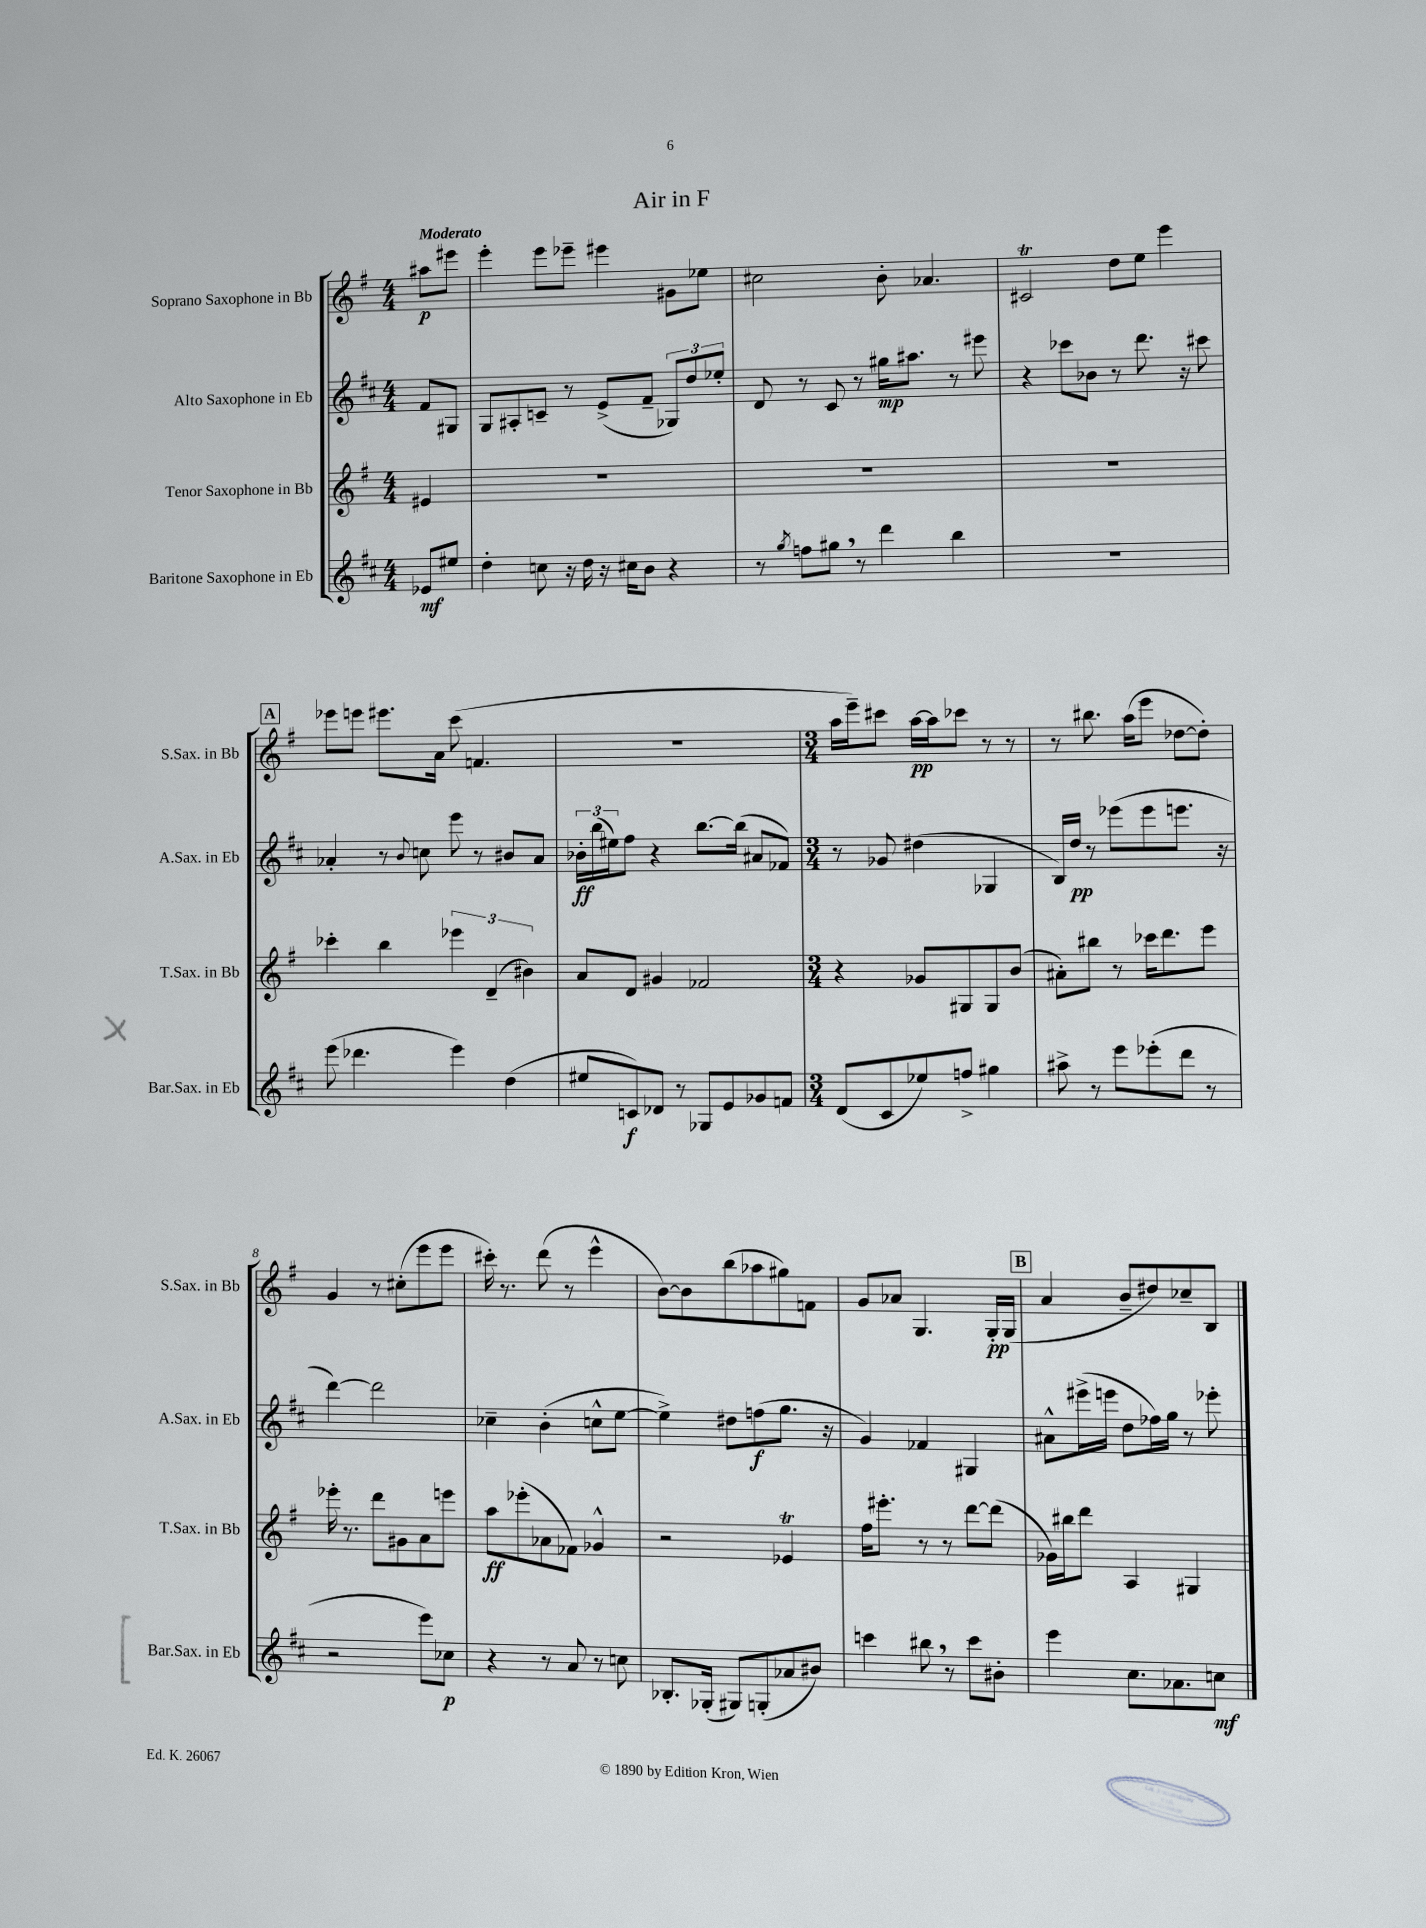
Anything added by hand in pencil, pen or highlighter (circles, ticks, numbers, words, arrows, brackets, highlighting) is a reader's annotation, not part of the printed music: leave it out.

**kern	**dynam	**kern	**dynam	**kern	**dynam	**kern	**dynam
*part4	*part4	*part3	*part3	*part2	*part2	*part1	*part1
*staff4	*staff4	*staff3	*staff3	*staff2	*staff2	*staff1	*staff1
*I"Baritone Saxophone in Eb	*	*I"Tenor Saxophone in Bb	*	*I"Alto Saxophone in Eb	*	*I"Soprano Saxophone in Bb	*
*I'Bar.Sax. in Eb	*	*I'T.Sax. in Bb	*	*I'A.Sax. in Eb	*	*I'S.Sax. in Bb	*
*clefG2	*	*clefG2	*	*clefG2	*	*clefG2	*
*k[f#c#]	*	*k[f#]	*	*k[f#c#]	*	*k[f#]	*
*M4/4	*	*M4/4	*	*M4/4	*	*M4/4	*
=	=	=	=	=	=	=	=
!	!	!	!	!	!	!LO:TX:a:B:t=Moderato	!
8e-X/L	mf	4e#X/	.	8f#/L	.	8aa#X\L	p
8ee#X/J	.	.	.	8G#X/J	.	8eee#X\J	.
=1	=1	=1	=1	=1	=1	=1	=1
4dd'\	.	1r	.	8G/L	.	4eee'\	.
.	.	.	.	8A#X'/	.	.	.
8ccn\	.	.	.	8cn~/J	.	8eee\L	.
16r	.	.	.	8r	.	8eee-X~\J	.
16dd\	.	.	.	.	.	.	.
16r	.	.	.	(8e^/L	.	4eee#X\	.
16cc#X\KL	.	.	.	.	.	.	.
8b\J	.	.	.	8f#~/J	.	.	.
4r	.	.	.	12G-X/L)	.	8g#X\L	.
.	.	.	.	12dd/	.	.	.
.	.	.	.	.	.	8ee-X\J	.
.	.	.	.	12ee-X'/J	.	.	.
=2	=2	=2	=2	=2	=2	=2	=2
8r	.	1r	.	8d/	.	2cc#X\	.
8qgg/	.	.	.	.	.	.	.
8ffn\L	.	.	.	8r	.	.	.
8gg#X,\J	.	.	.	8c#/	.	.	.
8r	.	.	.	8r	.	.	.
4ddd\	.	.	.	16gg#X\KL	mp	8b'\	.
.	.	.	.	8.aa#X\J	.	.	.
.	.	.	.	.	.	4.a-X/	.
4bb\	.	.	.	8r	.	.	.
.	.	.	.	8eee#X\	.	.	.
=3	=3	=3	=3	=3	=3	=3	=3
1r	.	1r	.	4r	.	2c#Xt/	.
.	.	.	.	8ccc-X\L	.	.	.
.	.	.	.	8b-X\J	.	.	.
.	.	.	.	8r	.	8dd\L	.
.	.	.	.	8.ddd\	.	8ee\J	.
.	.	.	.	.	.	4eee\	.
.	.	.	.	16r	.	.	.
.	.	.	.	8ccc#X\	.	.	.
!!LO:LB:g=z
!!LO:REH:place=s1:t=A
=4	=4	=4	=4	=4	=4	=4	=4
(8eee\	.	4ccc-X'\	.	4a-X'/	.	8eee-X\L	.
4.ddd-X\	.	.	.	.	.	8eeen\J	.
.	.	4bb\	.	8r	.	8.eee#X\L	.
.	.	.	.	8qqb/	.	.	.
.	.	.	.	8ccn\	.	.	.
.	.	.	.	.	.	16a\Jk	.
4eee\)	.	6eee-X\	.	8eee\	.	(8ccc\	.
.	.	.	.	8r	.	4.fn/	.
.	.	(6d~/	.	.	.	.	.
(4dd\	.	.	.	8b#X/L	.	.	.
.	.	6b#X\)	.	.	.	.	.
.	.	.	.	8a-/J	.	.	.
=5	=5	=5	=5	=5	=5	=5	=5
8ee#X/L	.	8a/L	.	24b-X'\LL	ff	1r	.
.	.	.	.	(24bb\	.	.	.
.	.	.	.	24ee#X\J)	.	.	.
8cn/)	f	8d/J	.	8ff#\J	.	.	.
8d-X/J	.	4g#X/	.	4r	.	.	.
8r	.	.	.	.	.	.	.
8G-X/L	.	2f-X/	.	[8.bb\L	.	.	.
8e/	.	.	.	.	.	.	.
.	.	.	.	(16bb\Jk]	.	.	.
8g-X/	.	.	.	8a#X/L	.	.	.
8fn/J	.	.	.	8f-X/J)	.	.	.
=6	=6	=6	=6	=6	=6	=6	=6
*M3/4	*	*M3/4	*	*M3/4	*	*M3/4	*
(8d/L	.	4r	.	8r	.	16aa\LL	.
.	.	.	.	.	.	16eee~\J)	.
8c#/	.	.	.	8g-X/	.	8ccc#X\J	.
8ee-X/)	.	8g-X/L	.	(4dd#X\	.	[16aa\LL	pp
.	.	.	.	.	.	16aa\J]	.
8ffn^/J	.	8G#X/	.	.	.	8ccc-X\J	.
4gg#X\	.	8G#/	.	4G-X/	.	8r	.
.	.	(8b/J	.	.	.	8r	.
=7	=7	=7	=7	=7	=7	=7	=7
8aa#X^\	.	8a#X'\L)	.	16B/LL)	.	8r	.
.	.	.	.	16dd/JJ	pp	.	.
8r	.	8bb#X\J	.	8r	.	8.bb#X\	.
8eee\L	.	8r	.	(8eee-X\L	.	.	.
.	.	.	.	.	.	(16aa\KL	.
(8eee-X'\	.	16ccc-X\KL	.	8eee-\	.	8eee\J	.
.	.	8.ddd\	.	.	.	.	.
8ddd\J	.	.	.	8.eeen\J	.	[8dd-X\L	.
8r	.	8eee\J	.	.	.	8dd-'\J])	.
.	.	.	.	16r	.	.	.
!!LO:LB:g=z
=8	=8	=8	=8	=8	=8	=8	=8
2r	.	16eee-X'\	.	[4ddd\)	.	4g/	.
.	.	8.r	.	.	.	.	.
.	.	8ddd\L	.	2ddd\]	.	8r	.
.	.	8g#X\	.	.	.	(8cc#X'\L	.
8eee\L)	.	8a\	.	.	.	8eee\	.
8cc-X\J	p	8eeen\J	.	.	.	8eee\J	.
=9	=9	=9	=9	=9	=9	=9	=9
4r	.	8aa\L	ff	4cc-X~\	.	16ccc#X'\)	.
.	.	.	.	.	.	8.r	.
.	.	(8eee-X'\	.	.	.	.	.
8r	.	8a-X\	.	(4b'\	.	(8ddd\	.
8a/	.	8f-X\J)	.	.	.	8r	.
8r	.	4g-X^^/	.	8ccn^^\L	.	4eee^^\	.
8ccn\	.	.	.	[8ee\J	.	.	.
=10	=10	=10	=10	=10	=10	=10	=10
8.B-X'/L	.	2r	.	4ee^\])	.	[8b\L)	.
.	.	.	.	.	.	8b\]	.
(16G-X'/Jk	.	.	.	.	.	.	.
8G#X/L)	.	.	.	8dd#X\L	.	(8bb\	.
(8Gn'/	.	.	.	(8ffn\	f	8aa-X\	.
8a-X/	.	4e-XT/	.	8.gg\J	.	8gg#X\)	.
8b#X/J)	.	.	.	.	.	8fn\J	.
.	.	.	.	16r	.	.	.
=11	=11	=11	=11	=11	=11	=11	=11
4cccn\	.	16ff#\KL	.	4g/)	.	8g/L	.
.	.	8.eee#X'\J	.	.	.	.	.
.	.	.	.	.	.	8a-X/J	.
8bb#X,\	.	8r	.	4f-X/	.	4.G/	.
8r	.	8r	.	.	.	.	.
8ccc\L	.	[8ddd\L	.	4G#X/	.	.	.
8b#X'\J	.	(8ddd\J]	.	.	.	16G'/LL	pp
.	.	.	.	.	.	(16G/JJ	.
!!LO:REH:place=s1:t=B
=12	=12	=12	=12	=12	=12	=12	=12
4eee\	.	16g-X\LL)	.	8a#X^^\L	.	4a/	.
.	.	16bb#X\J	.	.	.	.	.
.	.	8ddd\J	.	(16eee#X^\L	.	.	.
.	.	.	.	16eeen\JJ	.	.	.
8.cc#\L	.	4A/	.	8dd\L	.	8b~/L	.
.	.	.	.	16ff-X\L)	.	8dd#X/)	.
8.a-X\	.	.	.	16gg\JJ	.	.	.
.	.	4G#X/	.	8r	.	8cc-X~/	.
8ccn\J	mf	.	.	8eee-X'\	.	8B/J	.
==	==	==	==	==	==	==	==
*-	*-	*-	*-	*-	*-	*-	*-
